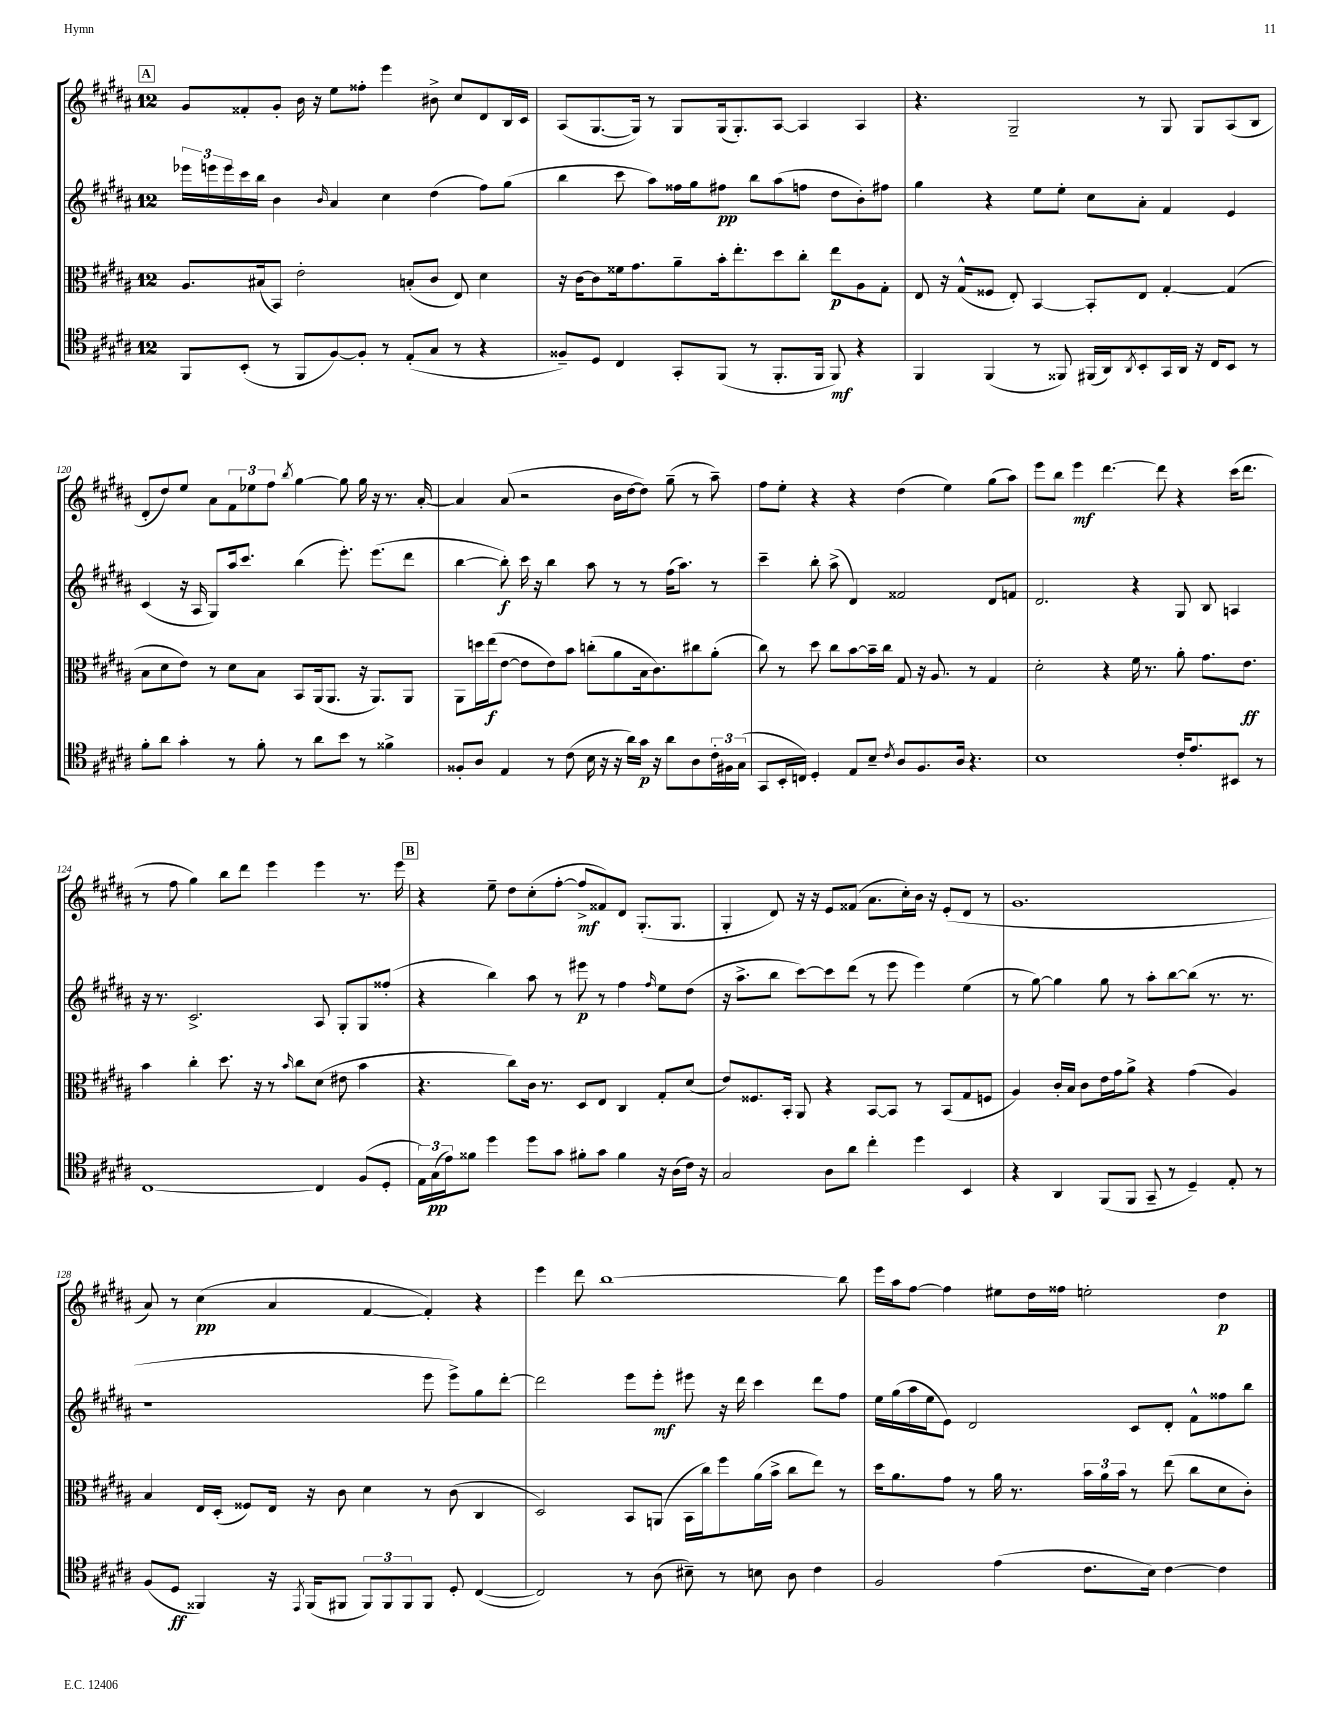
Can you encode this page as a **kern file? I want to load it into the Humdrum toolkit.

**kern	**kern	**kern	**kern
*staff4	*staff3	*staff2	*staff1
*clefC4	*clefC3	*clefG2	*clefG2
*k[f#c#g#d#a#]	*k[f#c#g#d#a#]	*k[f#c#g#d#a#]	*k[f#c#g#d#a#]
*M12/8	*M12/8	*M12/8	*M12/8
8FF#	8.A#	24eee-	8g#
.	.	24eee	.
.	.	24eee	.
(8BB'	.	16ccc#	8f##'
.	(16B#	16bb	.
8r	8BB)	4b	8g#'
8FF#	2e'	.	16b
.	.	.	16r
.	.	16qqb	.
[8F#)	.	4a#	8ee
8F#']	.	.	8ff##'
8r	.	4cc#	4eee
(8E'	(8B'	.	.
8G#	8c#	(4dd#	8b#^
8r	8E)	.	8cc#
4r	4d#	8ff#)	8d#
.	.	(8gg#	16B
.	.	.	16c#
=	=	=	=
8F##~)	16r	4bb	(8A#
.	[16c#	.	.
8D#	8c#]	.	[8.G#
4C#	16f##	8ccc#	.
.	8.g#	.	16G#])
.	.	8aa#)	8r
8GG#'	8a#~	16ff##	8G#
.	.	16gg#	.
(8FF#	16b'	8ff#	(16G#
.	8.ee'	.	8.G#')
8r	.	8bb	.
8.FF#'	8dd#	(8aa#	[8A#
.	8cc#'	8ff	4A#]
16FF#	.	.	.
8FF#)	8ee	8dd#	.
4r	8A#	8b')	4A#
.	8G#'	8ff#	.
=	=	=	=
4FF#	8E	4gg#	4.r
.	16r	.	.
.	(16G#^^	.	.
(4FF#	8F##	4r	.
.	8E')	.	2G#~
8r	[4BB	8ee	.
8FF##)	.	8ee'	.
(16FF#	8BB']	8cc#	.
16AA#)	.	.	.
8qAA#	.	.	.
8BB'	8E	8a#'	8r
16GG#	[4G#'	4f#	8G#
16AA#	.	.	.
16r	.	.	8G#
16C#	.	.	.
8BB	(4G#]	4e	(8A#
8r	.	.	8B
=	=	=	=
8f#'	8B	(4c#	8d#'
8a#	8d#	.	8dd#)
4g#'	8e)	16r	8ee
.	.	16A#	.
.	8r	8G#)	8a#
8r	8d#	16aa#	12f#
.	.	8.ccc#	.
.	.	.	12ee-
8f#'	8B	.	.
.	.	.	12ff#
.	.	.	8qbb
8r	8BB	(4bb	[4gg#
8a#	(16AA#	.	.
.	8.AA#	.	.
8b	.	8.eee')	8gg#]
8r	16r	.	16gg#
.	8.AA#)	(8.eee	16r
4f##^	.	.	8.r
.	8AA#	8ddd#	.
.	.	.	[16a#'
=	=	=	=
8F##'	8AA#	[4bb	4a#]
8A#	16dd	.	.
.	(16ee	.	.
4E	[8e	8bb'])	(8a#
.	8e]	16ccc#	2r
.	.	16r	.
8r	8e)	4bb	.
(8c#	8b	.	.
16B	(8cc'	8aa#	.
16r	.	.	.
16r	8a#	8r	16b
16a#)	.	.	[16dd#
16g#	16B	8r	8dd#])
16r	8.c#)	.	.
8a#	.	(16ff#	(8gg#~
.	.	8.aa#)	.
8A#	8cc#	.	8r
24c#'	(8a#'	8r	8aa#~)
24F#	.	.	.
(24G#	.	.	.
=	=	=	=
8GG#	8cc#)	4ccc#~	8ff#
16BB'	8r	.	8ee'
16C)	.	.	.
4D#'	8dd#	8bb'	4r
.	8cc#	(8aa#^	.
8E	[8b	4d#)	4r
8B~	16b~]	.	.
.	16cc#	.	.
8qc#	.	.	.
8A#	8G#	2f##	(4dd#
8.F#	16r	.	.
.	8.A#	.	.
.	.	.	4ee)
16A#	.	.	.
4.r	8r	.	.
.	4G#	8d#	(8gg#
.	.	8f	8aa#)
=	=	=	=
1B	2d#'	2.d#	8eee
.	.	.	8bb
.	.	.	4eee
.	4r	.	[4.ddd#
.	16f#	4r	.
.	8.r	.	.
.	.	.	8ddd#]
16c#'	8a#'	8G#	4r
8.e	.	.	.
.	8.g#	8B	.
8BB#	.	4A	(16ccc#
.	8.e	.	8.ddd#
8r	.	.	.
=	=	=	=
[1C#	4b	16r	8r
.	.	8.r	.
.	.	.	8ff#
.	4cc#'	2.c#^	4gg#)
.	8.dd#	.	8bb
.	.	.	8ddd#
.	16r	.	.
.	8r	.	4eee
.	16qqb	.	.
.	8cc#	.	.
4C#]	(8d#	8A#	4eee
.	8e#	8G#'	.
(8F#	4b	8G#	8.r
8D#'	.	(8ff##'	.
.	.	.	16eee
=	=	=	=
24E)	4.r	4r	4r
(24G#	.	.	.
24e)	.	.	.
8f##	.	.	.
4dd#	.	4bb)	8ee~
.	8cc#)	.	8dd#
8dd#	16c#	8aa#	(8cc#'
.	8.r	.	.
8g#	.	8r	[8ff#'
8f#'	8D#	8eee#	8ff#^]
8g#	8E	8r	8f##)
4f#	4C#	4ff#	8d#
.	.	.	(8.G#'
.	.	16qqff#	.
16r	8G#'	8ee	.
(16A#	.	.	8.G#
16c#)	(8d#	(8dd#	.
16r	.	.	.
=	=	=	=
2G#	8e)	16r	4G#'
.	.	8.aa#^	.
.	8.F##	.	.
.	.	8bb	8d#)
.	16BB'	.	.
.	8AA#	[8ccc#)	16r
.	.	.	16r
8A#	4r	8ccc#]	8e
8a#	.	(8ddd#	(8f##
4cc#'	[8BB	8r	8.a#
.	8BB]	8eee	.
.	.	.	16cc#')
4dd#	8r	4eee)	16b
.	.	.	16r
.	(8BB	.	(8e'
4BB	8G#	(4ee	8d#
.	8F	.	8r
=	=	=	=
4r	4A#)	8r	1.g#
.	.	[8gg#)	.
4AA#	16c#'	4gg#]	.
.	16B	.	.
.	8c#	.	.
(8FF#	16e	8gg#	.
.	16g#	.	.
8FF#	8a#^	8r	.
8GG#~	4r	8aa#'	.
8r	.	[8bb	.
4D#~)	(4g#	(8bb]	.
.	.	8.r	.
8E'	4A#)	.	.
.	.	8.r	.
8r	.	.	.
=	=	=	=
(8F#	4B	1r	8a#)
8D#	.	.	8r
4FF##)	16E	.	(4cc#
.	(16D#'	.	.
.	8F##)	.	.
16r	16E	.	4a#
8qEE	.	.	.
(16FF##	16r	.	.
8FF#	8c#	.	.
12FF#)	4d#	.	[4f#
12FF#	.	.	.
12FF#	.	.	.
8FF#	8r	8eee	4f#'])
8D#'	(8c#	8eee^)	.
([4C#	4C#	8gg#	4r
.	.	[8ddd#'	.
=	=	=	=
2C#])	2D#)	2ddd#]	4eee
.	.	.	8ddd#
.	.	.	[1bb
8r	8BB	8eee	.
(8A#	(8AA	8eee'	.
8B#~)	16BB	8eee#	.
.	16cc#)	.	.
8r	8ff#	16r	.
.	.	16ddd#	.
8B	(16a#	4ccc#	.
.	16b^	.	.
8A#	8cc#	.	.
4c#	8ee)	8ddd#	.
.	8r	8ff#	8bb]
=	=	=	=
2F#	16dd#	16ee	16eee
.	8.a#	(16gg#	16aa#
.	.	16aa#	[8ff#
.	.	16ee	.
.	8g#	8e)	4ff#]
.	8r	2d#	.
(4e	16a#	.	8ee#
.	8.r	.	.
.	.	.	16dd#
.	.	.	16ff##
8.c#	24b	.	2ee'
.	24a#	.	.
.	24b	.	.
.	8r	8c#	.
16B)	.	.	.
[4c#	(8ee	8d#'	.
.	8cc#	8f#^^	.
4c#]	8d#	8ff##	4dd#
.	8c#')	8bb	.
==	==	==	==
*-	*-	*-	*-
